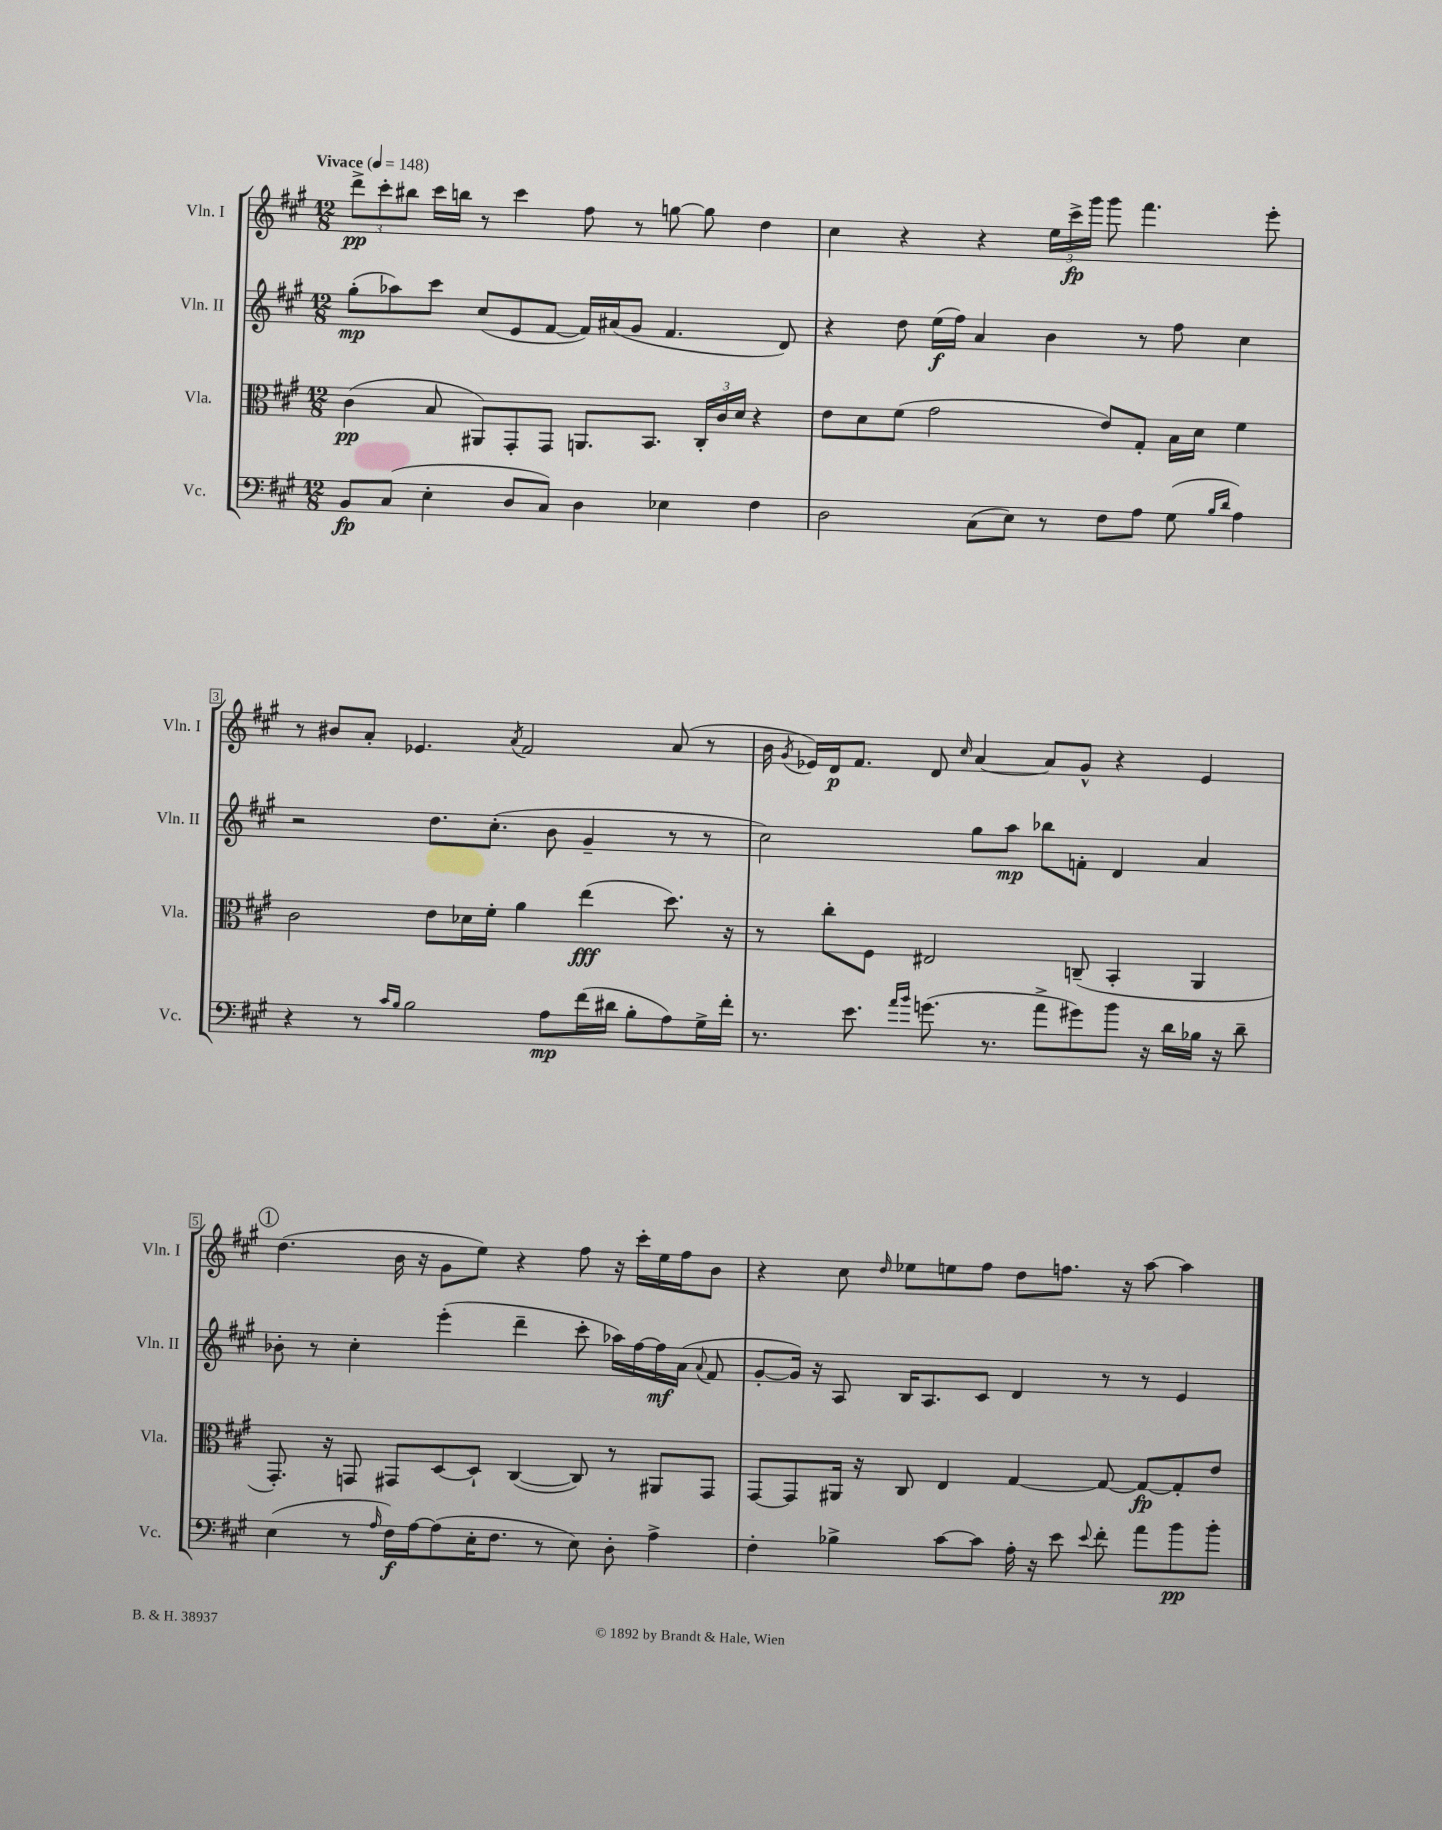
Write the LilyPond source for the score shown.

<<
\new StaffGroup <<
\new Staff = "s0" \with { instrumentName = "Vln. I" shortInstrumentName = "Vln. I" } {
    \clef treble \key a \major \numericTimeSignature \time 12/8 \tempo "Vivace" 4 = 148
    \autoBeamOff \tuplet 3/2 { d'''8[->\pp cis'''8-. bis''8] } cis'''16[ b''16] r8 cis'''4 fis''8 r8 g''8~ g''8 d''4 |
    cis''4 r4 r4 \tuplet 3/2 { e''16[ cis'''16->\fp gis'''16] } gis'''8 fis'''4. e'''8-. |
    r8 bis'8[ a'8]-. ees'4. \acciaccatura { a'8 } fis'2 a'8( r8 |
    b'16 \acciaccatura { gis'8 } ees'16[) d'16\p fis'8.] d'8 \grace { cis''16 } a'4~ a'8[ gis'8]-^ r4 ees'4 |
    \mark \markup { \circle "1" } d''4.( b'16 r16 gis'8[ e''8]) r4 fis''8 r16 cis'''16[-. e''16 fis''16 b'8] |
    r4 cis''8 \grace { d''16 } ees''8[ e''8 fis''8] d''8[ f''8.] r16 a''8~ a''4 \bar "|." |
}
\new Staff = "s1" \with { instrumentName = "Vln. II" shortInstrumentName = "Vln. II" } {
    \clef treble \key a \major \numericTimeSignature \time 12/8
    \autoBeamOff gis''8[-.\mp( aes''8) cis'''8] cis''8[( e'8 fis'8]~ fis'16[) ais'16( gis'8] fis'4. d'8) |
    r4 d''8 e''16[\f( fis''16]) a'4 b'4 r8 fis''8 cis''4 |
    r2 d''8.[ cis''8.]-.( b'8 gis'4-- r8 r8 |
    cis''2) gis''8[ a''8]\mp bes''8[ f'8]-. d'4 a'4 |
    \mark \markup { \circle "1" } bes'8-. r8 cis''4-. e'''4-.( d'''4-- cis'''8-. aes''16[) fis''16~ fis''16\mf a'16]( \appoggiatura { a'8 } fis'8 |
    gis'8[~-. gis'16]) r16 a8 b16[ a8. cis'8] d'4 r8 r8 e'4 \bar "|." |
}
\new Staff = "s2" \with { instrumentName = "Vla." shortInstrumentName = "Vla." } {
    \clef alto \key a \major \numericTimeSignature \time 12/8
    \autoBeamOff cis'4\pp( b8 ais,8[) gis,8-. gis,8] a,8.[ b,8.] \tuplet 3/2 { cis16[-. cis'16 d'16] } r4 |
    e'8[ d'8 fis'8]( gis'2 e'8[) gis8]-. b16[ d'16] fis'4 |
    cis'2 e'8[ des'16 fis'16]-. a'4 e''4\fff( d''8.) r16 |
    r8 cis''8[-. fis8] eis2 c8--( b,4-. a,4 |
    \mark \markup { \circle "1" } gis,8.-.) r16 g,8 gis,8[ d8~ d8]-! cis4~( cis8) r8 ais,8[ gis,8] |
    gis,8[~ gis,8 ais,16] r16 cis8 e4 gis4~ gis8~ gis8[~\fp gis8-. e'8] \bar "|." |
}
\new Staff = "s3" \with { instrumentName = "Vc." shortInstrumentName = "Vc." } {
    \clef bass \key a \major \numericTimeSignature \time 12/8
    \autoBeamOff b,8[\fp cis8]( e4-. d8[ cis8]) d4 ees4 fis4 |
    d2 cis8[( e8]) r8 fis8[ a8] gis8( \grace { b16[ d'16] } a4) |
    r4 r8 \grace { cis'16[ b16] } b2 a8[\mp fis'16( dis'16] b8[-. a8) gis16-> fis'16]-. |
    r8. e'8. \grace { a'16[ b'16] } g'8.( r8. a'8[-> gis'8) b'8] r16 d'16[ bes16] r16 d'8-- |
    \mark \markup { \circle "1" } e4( r8 \grace { a16 } fis16[\f) a16~ a8( e16-. fis8.] r8 e8) d8-. a4-> |
    fis4-. bes4-> cis'8[~ cis'8] a16-. r16 e'8 \appoggiatura { e'8 } fis'8-. a'8[ b'8\pp b'8]-. \bar "|." |
}
>>
>>
\layout { \context { \Score \override BarNumber.stencil = #(make-stencil-boxer 0.1 0.3 ly:text-interface::print) } }
